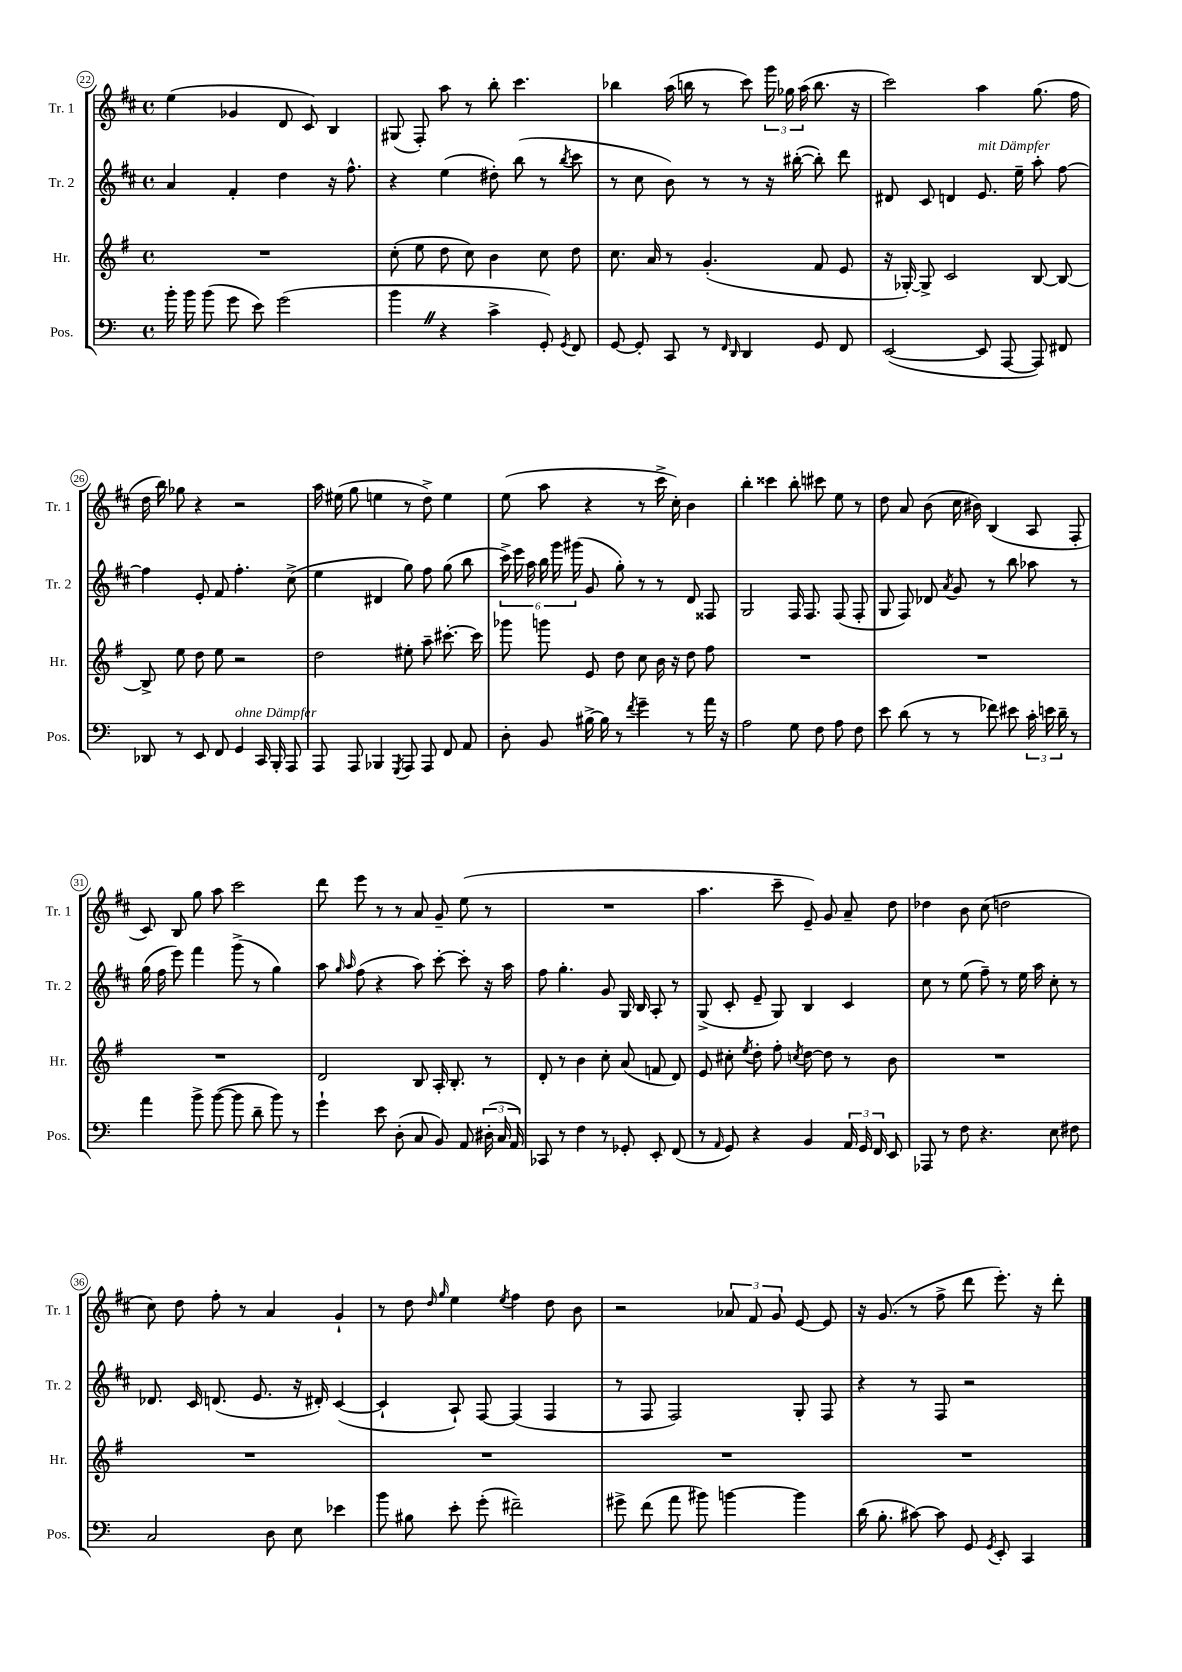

**kern	**kern	**kern	**kern
*part4	*part3	*part2	*part1
*staff4	*staff3	*staff2	*staff1
*I"Pos.	*I"Hr.	*I"Tr. 2	*I"Tr. 1
*I'Pos.	*I'Hr.	*I'Tr. 2	*I'Tr. 1
*clefF4	*clefG2	*clefG2	*clefG2
*k[]	*k[f#]	*k[f#c#]	*k[f#c#]
*M4/4	*M4/4	*M4/4	*M4/4
*met(c)	*met(c)	*met(c)	*met(c)
=22	=22	=22	=22
16b'\	1r	4a/	(4ee\
16b\	.	.	.
(8b\	.	.	.
8g\	.	4f#'/	4g-X/
8e\)	.	.	.
(2g\	.	4dd\	8d/
.	.	.	8c#/)
.	.	16r	4B/
.	.	8.ff#^^\	.
=23	=23	=23	=23
4bZ\	(8cc'\	4r	(8G#X/
.	8ee\	.	8F#'/)
4r	8dd\	(4ee\	8aa\
.	8cc\)	.	8r
4c^\	4b\	8dd#X'\)	8bb'\
.	.	(8bb\	4.ccc#\
8GG'/)	8cc\	8r	.
8qGG/	.	8qbb/	.
8FF/	8dd\	8ccc#\	.
=24	=24	=24	=24
[8GG/	8.cc\	8r	4bb-X\
8GG'/]	.	8cc#\	.
.	16a/	.	.
8CC/	8r	8b\)	(16aa\
.	.	.	16bbn\
8r	(4.g'/	8r	8r
16qqFF/	.	.	.
16qqDD/	.	.	.
4DD/	.	8r	8ccc#\)
.	.	16r	24ggg\
.	.	.	24gg-X\
.	.	([16bb#X'\	.
.	.	.	(24aa\
8GG/	8f#/	8bb#'\])	8.bb\
8FF/	8e/	8ddd\	.
.	.	.	16r
=25	=25	=25	=25
([2EE/	16r	8d#X/	2ccc#\)
.	[16G-X'/)	.	.
.	8G-^/]	8c#/	.
.	2c/	4dn/	.
!	!	!LO:TX:a:i:t=mit Dämpfer	!
8EE/]	.	8.e/	4aa\
[8AAA/	.	.	.
.	.	16ee~\	.
8AAA/])	[8B/	8aa'\	(8.gg\
8FF#X/	8B/_	[8ff#\	.
.	.	.	16ff#\
!!LO:LB:g=z
=26	=26	=26	=26
8DD-X/	8B^/]	4ff#\]	16dd\
.	.	.	16bb\)
8r	8ee\	.	8gg-X\
8EE/	8dd\	8e'/	4r
8FF/	8ee\	8f#/	.
!LO:TX:a:i:t=ohne Dämpfer	!	!	!
4GG/	2r	4.ff#'\	2r
16CC/	.	.	.
16BBB'/	.	.	.
8AAA/	.	(8cc#^\	.
=27	=27	=27	=27
8AAA/	2dd\	4ee\	16aa\
.	.	.	(16ee#X\
8AAA/	.	.	8gg\
4BBB-X/	.	4d#X/	4een\
8qGGG/	.	.	.
8AAA/	8ee#X'\	8gg\)	8r
8AAA/	8aa~\	8ff#\	8dd^\)
8FF/	[8.ccc#X'\	(8gg\	4ee\
8AA/	.	8bb\	.
.	16ccc#\]	.	.
=28	=28	=28	=28
8D'\	8ggg-X\	24ccc#^\)	(8ee\
.	.	24eee\	.
.	.	24aa\	.
8BB/	8gggn\	24bb\	8aa\
.	.	24ggg\	.
.	.	(24ggg#X\	.
[16B#X^\	8e/	8g/	4r
16B#\]	.	.	.
8r	8dd\	8gg'\)	.
8qf/	.	.	.
4g~\	8cc\	8r	8r
.	16b\	8r	16ccc#^\
.	16r	.	16cc#'\)
8r	8dd\	8d/	4b\
16a\	8ff#\	8F##X/	.
16r	.	.	.
=29	=29	=29	=29
2A\	1r	2G/	4bb'\
.	.	.	4ccc##X\
8G\	.	16F#/	8bb'\
.	.	8.F#/	.
8F\	.	.	8ccc#X\
8A\	.	(8F#/	8ee\
8F\	.	8F#'/	8r
=30	=30	=30	=30
8e\	1r	8G/	8dd\
(8d\	.	8F#/)	8a/
8r	.	8d-X/	(8b\
.	.	8qa/	.
8r	.	8g/	16cc#\
.	.	.	16b#X\)
8f-X\)	.	8r	(4B/
8e#X\	.	8bb\	.
24c'\	.	8aa-X\	8A/
24en\	.	.	.
24d~\	.	.	.
8r	.	8r	8F#'/
!!LO:LB:g=z
=31	=31	=31	=31
4a\	1r	(16gg\	8c#/)
.	.	16ff#\	.
.	.	8eee\)	8B/
8b^\	.	4fff#\	8gg\
([8b\	.	.	8aa\
8b\]	.	(8ggg^\	2ccc#\
8d~\	.	8r	.
8b\)	.	4gg\)	.
8r	.	.	.
=32	=32	=32	=32
4g`\	2d/	8aa\	8ddd\
.	.	16qqgg/	.
.	.	16qqaa/	.
.	.	(8ff#\	8eee\
8e\	.	4r	8r
(8D'\	.	.	8r
8C/	8B/	8aa\)	8a/
8BB/)	16A'/	[8ccc#'\	8g~/
.	8.B'/	.	.
8AA/	.	8ccc#'\]	(8ee\
(24D#X'\	8r	16r	8r
24C/	.	.	.
.	.	16aa\	.
24AA/)	.	.	.
=33	=33	=33	=33
8CC-X/	8d'/	8ff#\	1r
8r	8r	4.gg'\	.
4F\	4b\	.	.
8r	8cc'\	8g/	.
8GG-X'/	(8a/	16G/	.
.	.	16B/	.
8EE'/	8fn/	8A'/	.
(8FF/	8d/)	8r	.
=34	=34	=34	=34
8r	8e/	(8G^/	4.aa\
16qqAA/	.	.	.
8GG/)	8cc#X'\	8c#'/	.
.	8qee/	.	.
4r	8dd'\	8e~/	.
.	8ff#'\	8G/)	8ccc#~\
.	8qccn/	.	.
4BB/	[8dd\	4B/	8e~/)
.	8dd\]	.	8g/
24AA/	8r	4c#/	8a~/
24GG/	.	.	.
24FF/	.	.	.
8EE/	8b\	.	8dd\
=35	=35	=35	=35
8AAA-X/	1r	8cc#\	4dd-X\
8r	.	8r	.
8F\	.	(8ee\	8b\
4.r	.	8ff#~\)	(8cc#\
.	.	8r	2ddn\
.	.	16ee\	.
.	.	16aa\	.
8E\	.	8cc#'\	.
8F#X\	.	8r	.
!!LO:LB:g=z
=36	=36	=36	=36
2C/	1r	8.d-X/	8cc#\)
.	.	.	8dd\
.	.	16c#/	.
.	.	(8.dn/	8ff#'\
.	.	.	8r
.	.	8.e/	.
8D\	.	.	4a/
8E\	.	16r	.
.	.	16d#X'/)	.
4e-X\	.	([4c#/	4g`/
=37	=37	=37	=37
8b\	1r	4c#`/]	8r
8B#X\	.	.	8dd\
.	.	.	16qqdd/
.	.	.	16qqgg/
8e'\	.	8A`/)	4ee\
(8g'\	.	[8F#/	.
.	.	.	8qee/
2f#X~\)	.	(4F#/]	4ff#\
.	.	4F#/	8dd\
.	.	.	8b\
=38	=38	=38	=38
8g#X^\	1r	8r	2r
(8f\	.	8F#/	.
8a\	.	2F#/)	.
8b#X\)	.	.	.
[4bn\	.	.	12a-X/
.	.	.	12f#/
.	.	.	12g/
4b\]	.	8G'/	[8e/
.	.	8F#/	8e/]
=39	=39	=39	=39
(16d\	1r	4r	16r
8.B'\	.	.	(8.g/
[8c#X\)	.	8r	8r
8c#\]	.	8F#/	8ff#^\
8GG/	.	2r	8ddd\
8qGG/	.	.	.
8EE'/	.	.	8.eee'\)
4CC/	.	.	.
.	.	.	16r
.	.	.	8ddd'\
==	==	==	==
*-	*-	*-	*-
